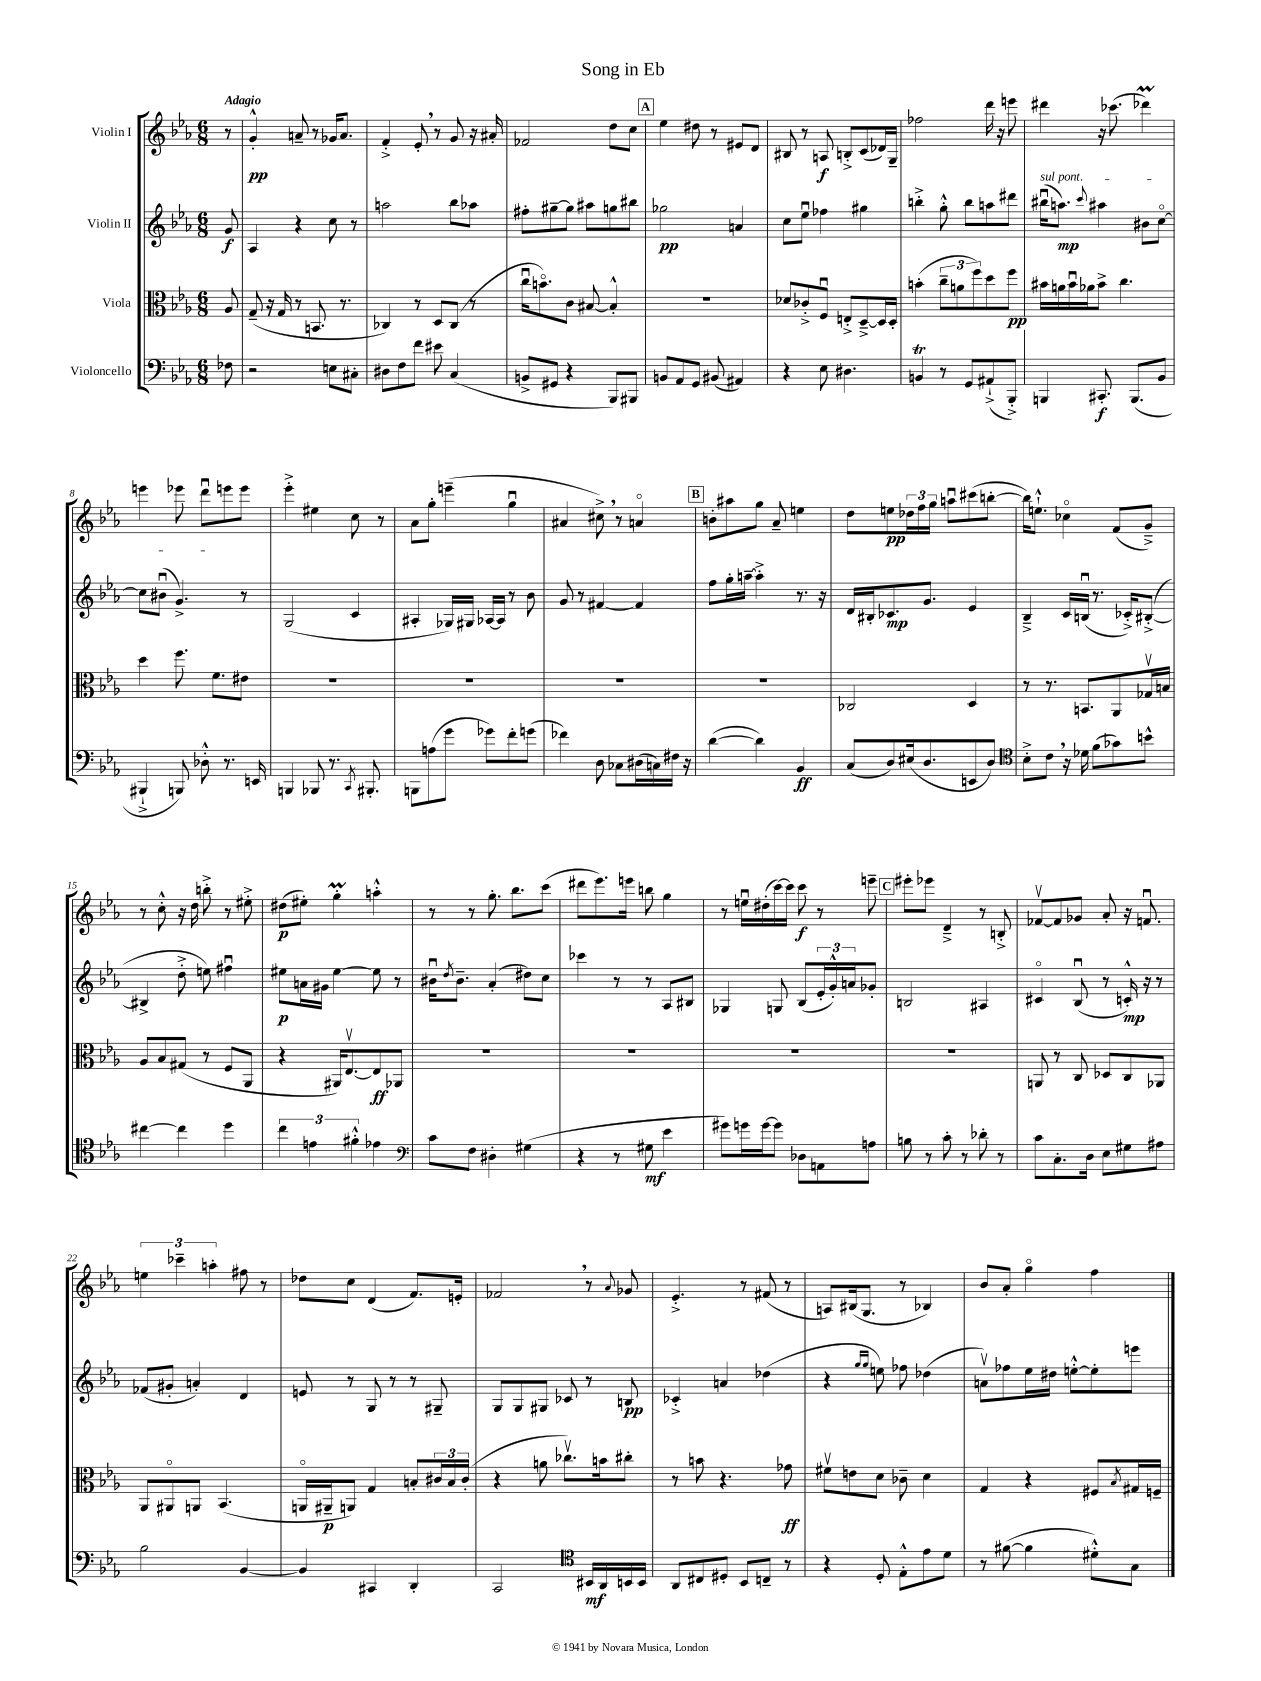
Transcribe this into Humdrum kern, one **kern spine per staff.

**kern	**kern	**kern	**kern
*staff4	*staff3	*staff2	*staff1
*clefF4	*clefC3	*clefG2	*clefG2
*k[b-e-a-]	*k[b-e-a-]	*k[b-e-a-]	*k[b-e-a-]
*M6/8	*M6/8	*M6/8	*M6/8
8F-	8A-	8g	8r
=	=	=	=
2r	(8G~	4A-	4g'^^
.	16r	.	.
.	16G	.	.
.	8r	4r	8a~
.	8.BB	.	8r
8E	.	8cc	16g-
.	8.r	.	8.a
8C#'	.	8r	.
=	=	=	=
8D#	4C-)	2aa	4f'^
8F	.	.	.
8f	8r	.	8e-'
8e#	8D	.	8r
(4C	(8C-	8bb-	8g
.	8r	8aa-	16r
.	.	.	16a#'
=	=	=	=
8BB^	16ccu	8ff#'	2f-
.	8.bo)	.	.
8GG#	.	[8gg#~	.
4r	8c	8gg#]	.
.	[8B#	8aa#	.
8BBB-)	4B#'^^]	8gg	8dd
8BBB#	.	8bb#	8cc
=	=	=	=
8BB	2.r	2gg-	4ee-
8AA-	.	.	.
8GG	.	.	8dd#
(8BB#	.	.	8r
4AA#)	.	4a	8e#
.	.	.	8d
=	=	=	=
4r	8d-	8cc	8B#
.	8c-'^	8ee-u	8r
8E-	8Fu	4ff-	8A
4.D#	8E'^	.	8B'^
.	[8D~^	4gg#	(8c
.	16D]	.	16d-)
.	16D'	.	16G~
=	=	=	=
4BB	(4b'	4bb'^	2ff-
8r	12cc~	8gg'^^	.
.	12a	.	.
8GG	.	8bb	.
.	12ff)	.	.
(8AA#`^	8dd	8aa	16ddd
.	.	.	16r
8BBB-'^)	8ff	8ddd#	8eee
=	=	=	=
4BBB	16b#	(16bb#u	4ddd#
.	16a	8.aa)	.
.	16b#u	.	.
.	16a-	.	.
.	.	8qqccc	.
8.CC#'	8b#^	4aa#	16r
.	.	.	(8.ccc-
.	4.cc	.	.
(8.BBB	.	.	.
.	.	8b#	4ddd-)
8BB-	.	[8cco	.
=	=	=	=
4BBB#`^	4dd	8cc]	4eee
.	.	(8b#u	.
8BBB)	8.ff	4.g^)	8eee-
8D-'^^	.	.	8dddu
.	8.f	.	.
8.r	.	.	8eee
.	8e#	8r	8eee
16EE	.	.	.
=	=	=	=
4BBB	2.r	(2G	4eee-'^
8BBB-	.	.	4ee#
8.r	.	.	.
.	.	4c	8cc
8qCC	.	.	.
8.BBB#'	.	.	.
.	.	.	8r
=	=	=	=
8BBB	2.r	4A#'	8a-
(8A	.	.	8gg'
8g	.	16G-)	(4eee~
.	.	16G#	.
8g-)	.	[16A-	.
.	.	16A-]	.
8f'	.	8r	4ggu
(8g	.	8b-	.
=	=	=	=
4f-)	2.r	8g	4a#
.	.	8r	.
8D	.	[4f#	8cc#^)
8C-	.	.	8r
(16D#	.	4f#]	4ao
16C)	.	.	.
16F#	.	.	.
16r	.	.	.
=	=	=	=
([4d	2.r	8ff	8b'
.	.	16gg'	8aa#
.	.	[16aa~	.
4d])	.	4aa'^]	8gg
.	.	.	8a-~
4BB-	.	8.r	4ee
.	.	16r	.
=	=	=	=
(8C	2C-	16d	8dd
.	.	16B#'	.
8D)	.	8.c-	8ee
(16E#	.	.	24dd-
.	.	.	24ff
8.D	.	8.g	.
.	.	.	24gg
.	.	.	8aau
8EE	4D	4e-	(8ccc#
8D)	.	.	[8bb'
=	=	=	=
*clefC4	*	*	*
8B-'^	8r	4B-~^	16bb])
.	.	.	8.ee`^^
8c	8.r	.	.
16r	.	16c	4cc-o
16d-	8.BB	(16Bu	.
(8f	.	8.r	.
8g-)	8AA-	.	(8f
.	.	16c-'^)	.
8b^^	16G-v	([8B#'^	8g~^)
.	16B	.	.
=	=	=	=
[4cc#	8A-	4B#^]	8r
.	8B-	.	8cc'^^
4cc#]	(8G#	8dd'^	16r
.	.	.	16dd
.	8r	8ee)	8bb'^
4dd	8F	4ff#u	8r
.	8AA-	.	8ee#'^
=	=	=	=
6cc	4r	8ee#	(8dd#
.	.	16a	8ee#')
6e	.	.	.
.	.	16g#	.
.	16AA#)	[4ee#	4gg'
.	[8.E-v	.	.
6f#'^^	.	.	.
4e-	8E-]	8ee#]	4aa'^^
.	8AA-	8r	.
=	=	=	=
*clefF4	*	*	*
8c	2.r	16b#u	8r
.	.	8qdd	.
.	.	8.b#~	.
8F	.	.	8r
4D#'	.	(4a-'	8.gg'
.	.	.	8.bb-
(4G#	.	8dd#)	.
.	.	8cc	(8ccc
=	=	=	=
4r	2.r	4ccc-	8ddd#
.	.	.	8.eee-)
8r	.	8r	.
.	.	.	16eee
8G#	.	8r	8bb
4e-	.	8A-	4gg
.	.	8B#	.
=	=	=	=
8g#)	2.r	4G-	8r
16g	.	.	16eeu
[16g	.	.	(16dd#'
8g]	.	8G	[16ccc)
.	.	.	16ccc]
8D-	.	(8B-	8ccc
8AA	.	24e-'	8r
.	.	24g'^^)	.
.	.	24a	.
8A	.	8g-'	8eee~
=	=	=	=
8B	2.r	2B	8eee#'
8r	.	.	8eee-
8c'	.	.	4d~^
8r	.	.	.
8d-'	.	4A#	8r
8r	.	.	8B'^
=	=	=	=
8c	8AA	4c#o	[8f-v
8.C'	8r	.	8f-]
.	8C	(8B-u	8g-
16D	.	.	.
8E-	8D-	8r	8a-'
8G#	8C	16c'^^)	16r
.	.	16r	8.fu
8A#	8AA-	8r	.
=	=	=	=
2B-	8AA-	(8f-	6ee
.	8AA#o	8g#'	.
.	.	.	6ccc-~
.	8AA	4a')	.
.	.	.	6aa'
.	(4.BB-	.	.
[4BB-	.	4d	8ff#
.	.	.	8r
=	=	=	=
4BB-]	16AAo	8e	8dd-
.	16AA#~	.	.
.	8AA)	8r	8cc
4CC#	4G	8G	(4d
.	.	8r	.
4DD'	8B'	8r	8.f)
.	24c#	8G#~	.
.	24B	.	.
.	.	.	16e'
.	(24c#'	.	.
=	=	=	=
2CC	4r	8G	2f-
.	.	8G	.
.	8a	8G#	.
.	8.cc-v)	8c-	.
*clefC4	*	*	*
16BB#	.	8r	8r
16AA-	16b	.	.
.	.	.	8qqa-
16BB	8cc#'	8B	8g-
16BB	.	.	.
=	=	=	=
8AA-	8r	4c-'^	4.e-'^
8C#	8b	.	.
8D#'	4.r	4a	.
8BB-	.	.	8r
8C~	.	(4dd-	(8f#
8r	8g-	.	8r
=	=	=	=
4r	8f#v	4r	8A)
.	8e	.	(16B#
.	.	.	8.G
.	.	16qqgg	.
.	.	16qqgg	.
8D'	8d	8ee)	.
8E-'^^	8c-~	8ff-	8r
8e-	4d	(4dd-	4B-)
8d	.	.	.
=	=	=	=
8r	4G	8av)	8b-
([8f#	.	8ff-	8a-'
4f#]	4r	16ee-	4ggo
.	.	16dd#	.
.	.	[8ee'^^	.
8d#'^^)	8F#	8ee']	4ff
.	8qB-	.	.
8G	16G#	8eee	.
.	16F~	.	.
==	==	==	==
*-	*-	*-	*-
